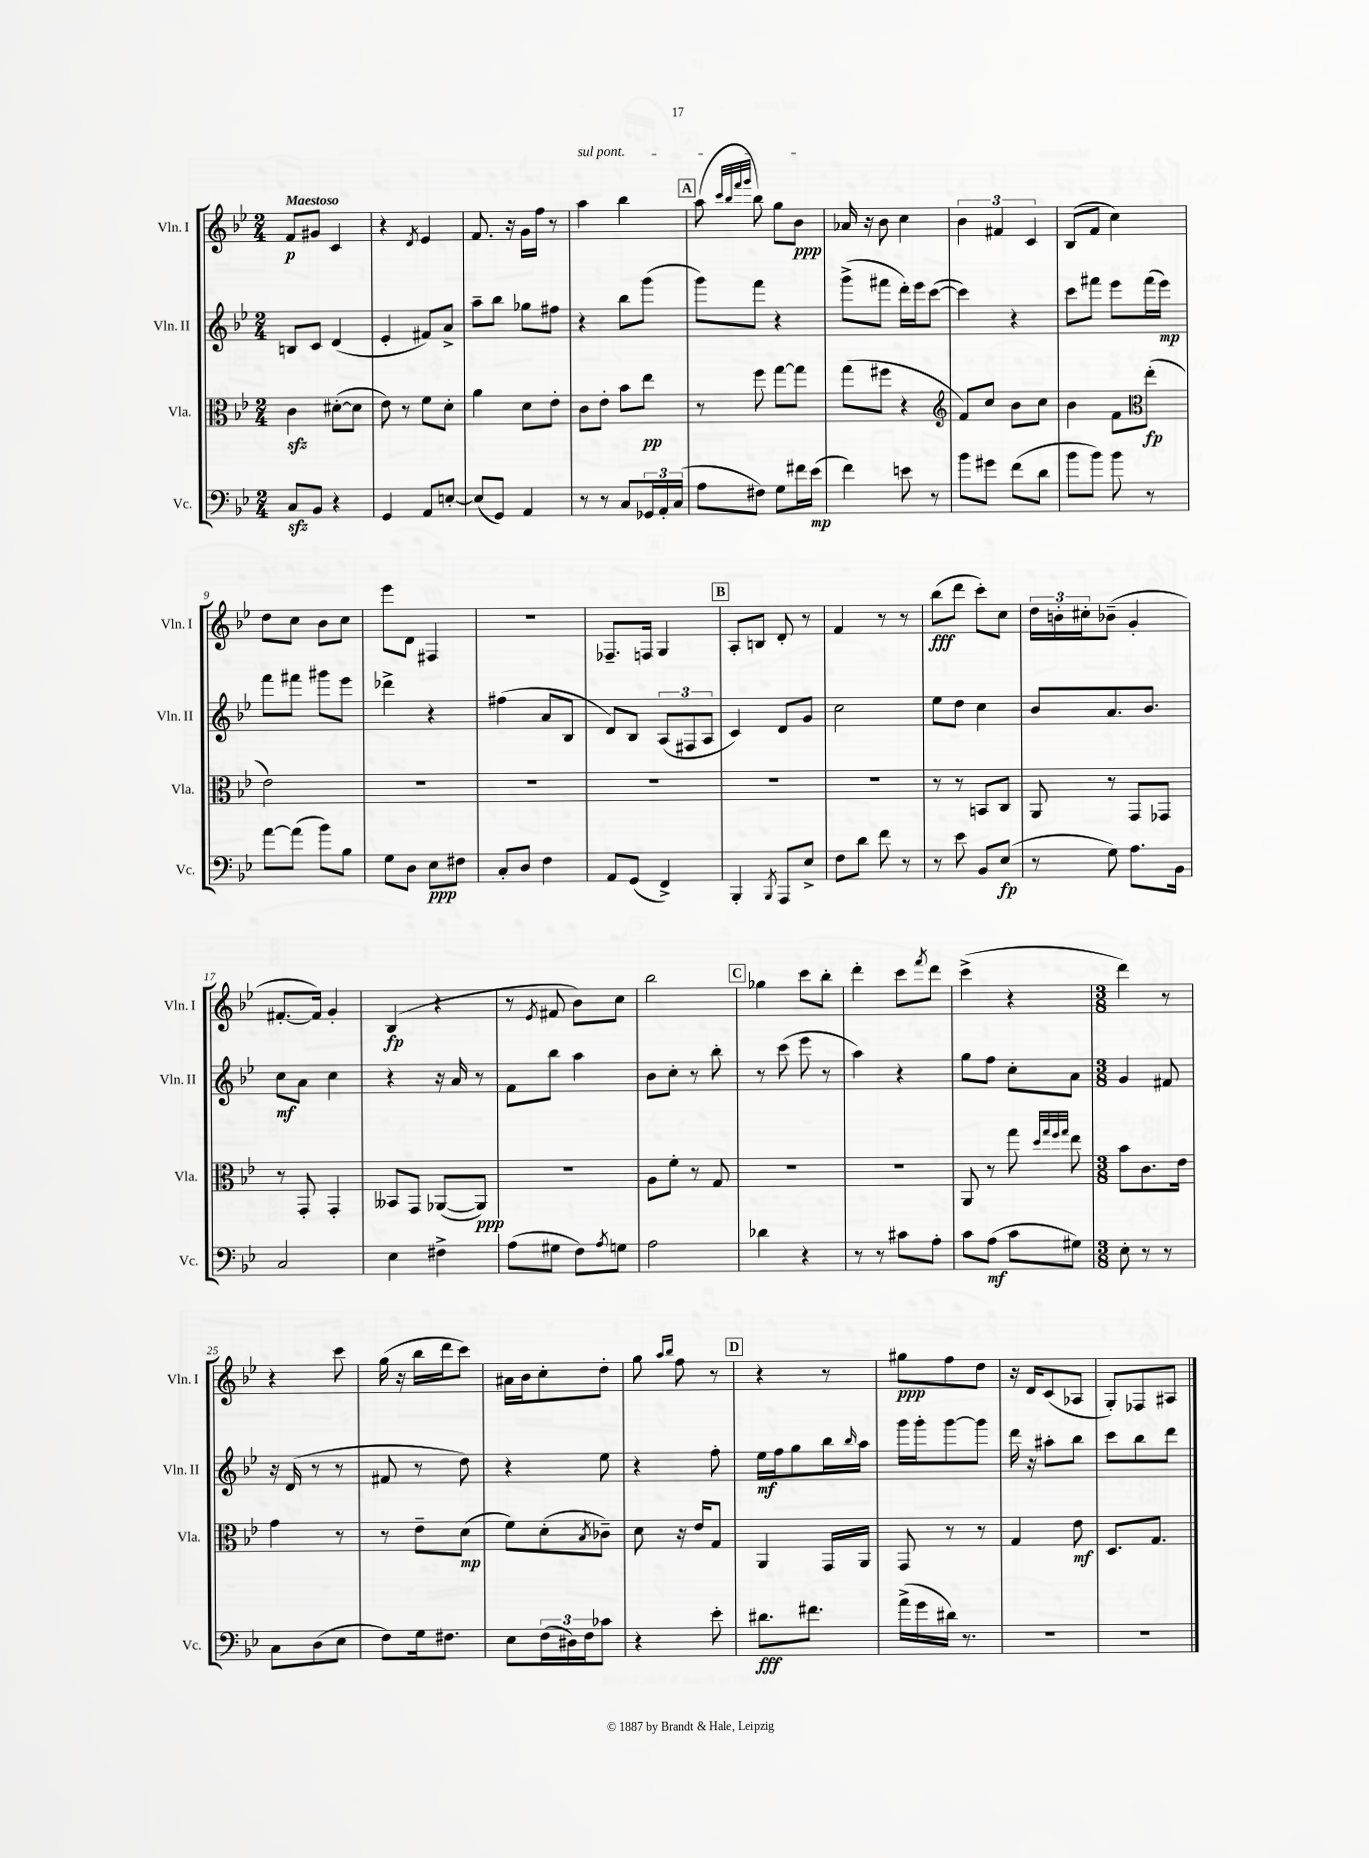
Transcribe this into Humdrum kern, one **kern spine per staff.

**kern	**kern	**kern	**kern
*staff4	*staff3	*staff2	*staff1
*clefF4	*clefC3	*clefG2	*clefG2
*k[b-e-]	*k[b-e-]	*k[b-e-]	*k[b-e-]
*M2/4	*M2/4	*M2/4	*M2/4
8C	4c	8B	8f
8BB-	.	8c	8g#
4r	([8d#'	(4d	4c
.	8d#]	.	.
=	=	=	=
4GG	8e-)	4e-'	4r
.	8r	.	.
.	.	.	8qd
8AA	8f	8f#)	4e-
[8E'	8d'	8a^	.
=	=	=	=
(8E]	4a	8aa~	8.f
8GG)	.	8bb-	.
.	.	.	16r
4AA	8d	8gg-	16g
.	.	.	16ff
.	8e-'	8ff#	8r
=	=	=	=
8r	8c	4r	4aa
8r	8e-'	.	.
8C	8b-	8bb-	4bb-
24GG-	8ee-	(8ggg	.
24AA'	.	.	.
(24C	.	.	.
=	=	=	=
8A	8r	8ggg)	(8aa
.	.	.	32qqccc
.	.	.	32qqbb-
.	.	.	32qqfff
.	.	.	32qqggg
8F#)	8ff	8fff	8bb-)
8G	[8gg	4r	8gg
16f#	8gg]	.	8b-
(16e-	.	.	.
=	=	=	=
4f)	(8gg	(8ggg^	16a-
.	.	.	16r
.	8ff#	8fff#	8b-
8e	4r	16ddd')	4cc
.	.	16eee-	.
8r	.	([8ccc	.
=	=	=	=
*	*clefG2	*	*
8b-	8f)	4ccc])	6b-
8g#	8cc	.	.
.	.	.	6f#
(8f	8b-	4r	.
.	.	.	6c
8d	8cc	.	.
=	=	=	=
8b-	4b-	8ccc	(8B-
8b-)	.	8fff#	8f
8b-	8f	8eee-	4cc)
8r	(8ee-'	(16fff#	.
.	.	16eee-)	.
=	=	=	=
*	*clefC3	*	*
[8a	2e-)	8fff	8dd
(8a]	.	8fff#	8cc
8b-)	.	8ggg#	8b-
8B-	.	8eee-	8cc
=	=	=	=
8G	2r	4ddd-^	8eee-
8D	.	.	8d
8E-	.	4r	4F#
8F#	.	.	.
=	=	=	=
8C'	2r	(4ff#	2r
8D	.	.	.
4F	.	8a	.
.	.	8B-	.
=	=	=	=
8AA	2r	8d)	8.F-~
(8GG	.	8B-	.
.	.	.	16F
4FF^)	.	(12A	4G
.	.	12F#	.
.	.	12A	.
=	=	=	=
4BBB-'	2r	4c)	8A'
.	.	.	8B
8qBBB-	.	.	.
8AAA	.	8d	8d'
8E-^	.	8g	8r
=	=	=	=
8F	2r	2cc	4f
8d	.	.	.
8f	.	.	8r
8r	.	.	8r
=	=	=	=
8r	8r	8ee-	(8bb-
8e-	8r	8dd	8ddd
8BB-	8BB	4cc	8ccc')
(8E-	8C	.	8cc
=	=	=	=
8r	8AA	8b-	24dd
.	.	.	24b'
.	.	.	24cc#'
8G)	8r	8.a	(8b-~
8.A	8GG	.	4g'
.	.	8.b-	.
.	8GG-	.	.
16BB-	.	.	.
=	=	=	=
2C	8r	8cc	[8.f#'
.	8GG'	8a	.
.	.	.	16f#])
.	4GG'	4cc	4g'
=	=	=	=
4E-	8BB--	4r	(4B-
.	8GG	.	.
4F#^	([8AA-	16r	4r
.	.	16a	.
.	8AA-])	8r	.
=	=	=	=
(8A	2r	8f	8r
.	.	.	8qe-
8G#	.	8bb-	8f#
8F)	.	4aa	8b-)
8qA	.	.	.
8G	.	.	8cc
=	=	=	=
2A	8A	8b-	2bb-
.	8f'	8cc'	.
.	8r	8r	.
.	8G	8bb-'	.
=	=	=	=
4d-	2r	8r	4gg-
.	.	(8ccc	.
4r	.	8eee-	8ccc
.	.	8r	8bb-'
=	=	=	=
8r	2r	4aa)	4ddd'
8r	.	.	.
8c#	.	4r	8ccc
.	.	.	8qfff
8A'	.	.	8ddd
=	=	=	=
8c	8AA	8gg	(4ccc^
(8A	8r	8ff	.
8c	8gg	8cc'	4r
.	32qqdd	.	.
.	32qqgg	.	.
.	32qqff	.	.
.	32qqgg	.	.
8G#)	8ee-	8a	.
=	=	=	=
*M3/8	*M3/8	*M3/8	*M3/8
8E-'	8b-	4g	4ddd)
8r	8.c	.	.
8r	.	8f#	8r
.	16e-	.	.
=	=	=	=
8C	4g	16r	4r
.	.	(16d	.
(8D	.	8r	.
8E-	8r	8r	8ccc
=	=	=	=
8F)	8r	8f#	(16gg
.	.	.	16r
16G	8e-~	8r	16bb-
8.F#	.	.	16ddd
.	(8d	8dd)	8ccc)
=	=	=	=
8E-	8f)	4r	16a#
.	.	.	16b-
(24F	(8d'	.	8cc'
24D#)	.	.	.
24F	.	.	.
.	8qB-	.	.
8c-	8c-~)	8ee-	8dd'
=	=	=	=
4r	8d	4r	8gg
.	.	.	16qqaa
.	.	.	16qqbb-
.	16r	.	8ff
.	16e-	.	.
8e-'	8G	8ff'	8r
=	=	=	=
8.d#	4AA	16ee-	4r
.	.	16ff	.
.	.	8gg	.
8.f#	.	.	.
.	16GG	16bb-	8r
.	.	16qqbb-	.
.	16AA	16aa	.
=	=	=	=
(16a^	8GG	16ggg	8gg#
16g	.	16ggg'	.
16d#)	8r	[8ggg	8ff
8.r	.	.	.
.	8r	8ggg]	8dd
=	=	=	=
4.r	4G	16ddd	16r
.	.	16r	16d
.	.	8aa#'	(8c
.	8e-	8bb-	8A-
=	=	=	=
4.r	8.D	8ccc	8G')
.	.	8bb-	8F-
.	8.G	.	.
.	.	8ddd	8A#
==	==	==	==
*-	*-	*-	*-
